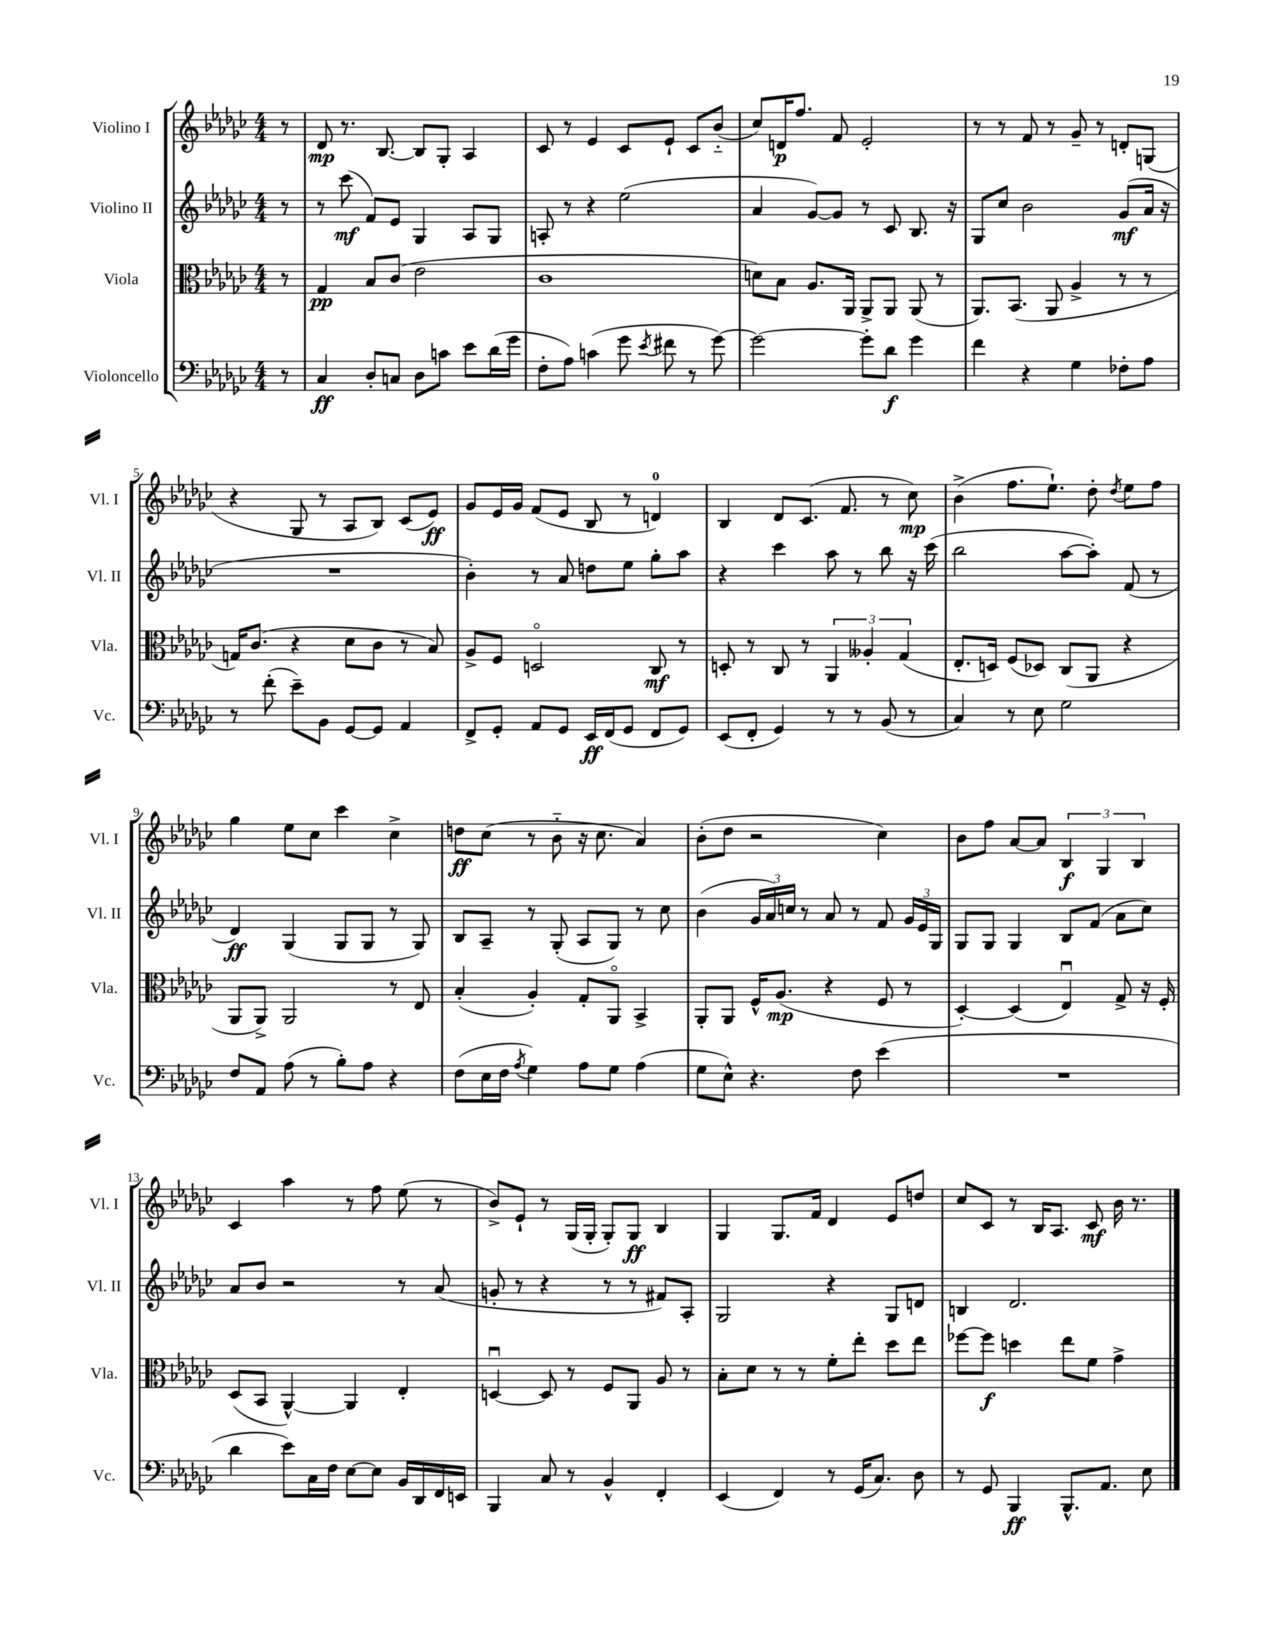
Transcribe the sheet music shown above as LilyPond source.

<<
\new StaffGroup <<
\new Staff = "s0" \with { instrumentName = "Violino I" shortInstrumentName = "Vl. I" } {
    \clef treble \key ges \major \numericTimeSignature \time 4/4 \partial 8
    \autoBeamOff r8 |
    des'8\mp r8. bes8.~ bes8[ ges8]-. aes4 |
    ces'8 r8 ees'4 ces'8[ ees'8]-! ces'8[ bes'8]-_( |
    ces''8[) d'16\p f''8.] f'8 ees'2-. |
    r8 r8 f'8 r8 ges'8-- r8 d'8[-. g8]( |
    r4 ges8 r8 aes8[ bes8]) ces'8[( ees'8]\ff) |
    ges'8[ ees'16 ges'16] f'8[( ees'8] bes8 r8 d'4-0) |
    bes4 des'8[ ces'8.]( f'8. r8 ces''8\mp) |
    bes'4->( f''8.[ ees''8.]-!) des''8-. \acciaccatura { des''8 } ees''8[ f''8] |
    ges''4 ees''8[ ces''8] ces'''4 ces''4-> |
    d''8[\ff ces''8]( r8 bes'8-_ r16 ces''8. aes'4) |
    bes'8[-.( des''8] r2 ces''4) |
    bes'8[ f''8] aes'8[~ aes'8] \tuplet 3/2 { bes4\f ges4 bes4 } |
    ces'4 aes''4 r8 f''8 ees''8( r8 |
    bes'8[->) ees'8]-! r8 ges16[( ges16]-. ges8[-.) ges8]\ff bes4 |
    ges4 ges8.[ f'16] des'4 ees'8[ d''8] |
    ces''8[ ces'8] r8 bes16[ aes8.] ces'8\mf bes'16 r8. \bar "|." |
}
\new Staff = "s1" \with { instrumentName = "Violino II" shortInstrumentName = "Vl. II" } {
    \clef treble \key ges \major \numericTimeSignature \time 4/4 \partial 8
    \autoBeamOff r8 |
    r8 ces'''8\mf( f'8[) ees'8] ges4 aes8[ ges8] |
    a8-. r8 r4 ees''2( |
    aes'4 ges'8[~) ges'8] r8 ces'8 bes8. r16 |
    ges8[ ces''8] bes'2 ges'8[\mf( aes'16] r16 |
    R1 |
    bes'4-.) r8 aes'8 d''8[ ees''8] ges''8[-. aes''8] |
    r4 ces'''4 aes''8 r8 bes''8 r16 ces'''16( |
    bes''2 aes''8[~ aes''8]-.) f'8( r8 |
    des'4\ff) ges4( ges8[ ges8] r8 ges8) |
    bes8[ aes8]-- r8 ges8-.( aes8[ ges8]) r8 ces''8 |
    bes'4( \tuplet 3/2 { ges'16[ aes'16) c''16] } r8 aes'8 r8 f'8 \tuplet 3/2 { ges'16[ ees'16 ges16] } |
    ges8[ ges8] ges4 bes8[ f'8]( aes'8[ ces''8]) |
    aes'8[ bes'8] r2 r8 aes'8( |
    g'8-. r8 r4 r8 r8 fis'8[) aes8]-. |
    ges2 r4 ges8[ d'8] |
    b4 des'2. \bar "|." |
}
\new Staff = "s2" \with { instrumentName = "Viola" shortInstrumentName = "Vla." } {
    \clef alto \key ges \major \numericTimeSignature \time 4/4 \partial 8
    \autoBeamOff r8 |
    ges4\pp bes8[ ces'8]( ees'2 |
    ces'1 |
    d'8[) bes8] aes8.[ aes,16] aes,8[-> aes,8] aes,8( r8 |
    aes,8.[) bes,8.]( aes,8 aes4-> r8 r8 |
    g16[) ces'8.]( r4 des'8[ ces'8] r8 bes8) |
    aes8[-> f8] d2\flageolet ces8\mf r8 |
    d8-. r8 ces8 r8 \tuplet 3/2 { aes,4 aeses4-. ges4( } |
    ees8.[-. d16]) f8[( des8]) ces8[( aes,8] r4 |
    aes,8[ aes,8]->) aes,2 r8 ees8 |
    bes4-.( aes4-.) ges8[-. aes,8]\flageolet bes,4-> |
    aes,8[-. aes,8] f16[-^ aes8.]\mp( r4 f8 r8 |
    des4~-.) des4( ees4\downbow) ges8-> r16 f16-. |
    des8[( bes,8] aes,4~-^) aes,4 ees4-. |
    d4~\downbow d8 r8 f8[ aes,8] aes8 r8 |
    bes8[-. des'8] r8 r8 f'8[-. ees''8]-. des''8[ ees''8] |
    fes''8[~ fes''8]\f d''4 ees''8[ f'8] ges'4-> \bar "|." |
}
\new Staff = "s3" \with { instrumentName = "Violoncello" shortInstrumentName = "Vc." } {
    \clef bass \key ges \major \numericTimeSignature \time 4/4 \partial 8
    \autoBeamOff r8 |
    ces4\ff des8[-. c8] des8[ c'8] ees'8[ des'16( ges'16] |
    f8[-. aes8]) c'4( ges'8 \acciaccatura { ees'8 } fis'8 r8 ges'8~) |
    ges'2~ ges'8[-. des'8]\f ges'4 |
    f'4 r4 ges4 fes8[-. aes8] |
    r8 f'8-.( ees'8[--) bes,8] ges,8[~ ges,8] aes,4 |
    f,8[-> ges,8]-. aes,8[ ges,8] ees,16[\ff f,16( ges,8] f,8[ ges,8]) |
    ees,8[( f,8]-. ges,4) r8 r8 bes,8( r8 |
    ces4) r8 ees8 ges2 |
    f8[ aes,8] aes8( r8 bes8[-.) aes8] r4 |
    f8[( ees16 f16] \acciaccatura { aes8 } ges4) aes8[ ges8] aes4( |
    ges8[ ees8]-^) r4. f8 ees'4( |
    R1 |
    des'4 ees'8[) ces16 f16] ees8[~ ees8] bes,16[ des,16 f,16 e,16] |
    bes,,4 ces8 r8 bes,4-^ f,4-. |
    ees,4( f,4) r8 ges,16[( ces8.]) des8 |
    r8 ges,8 bes,,4\ff bes,,8.[-^ aes,8.] ees8 \bar "|." |
}
>>
>>
